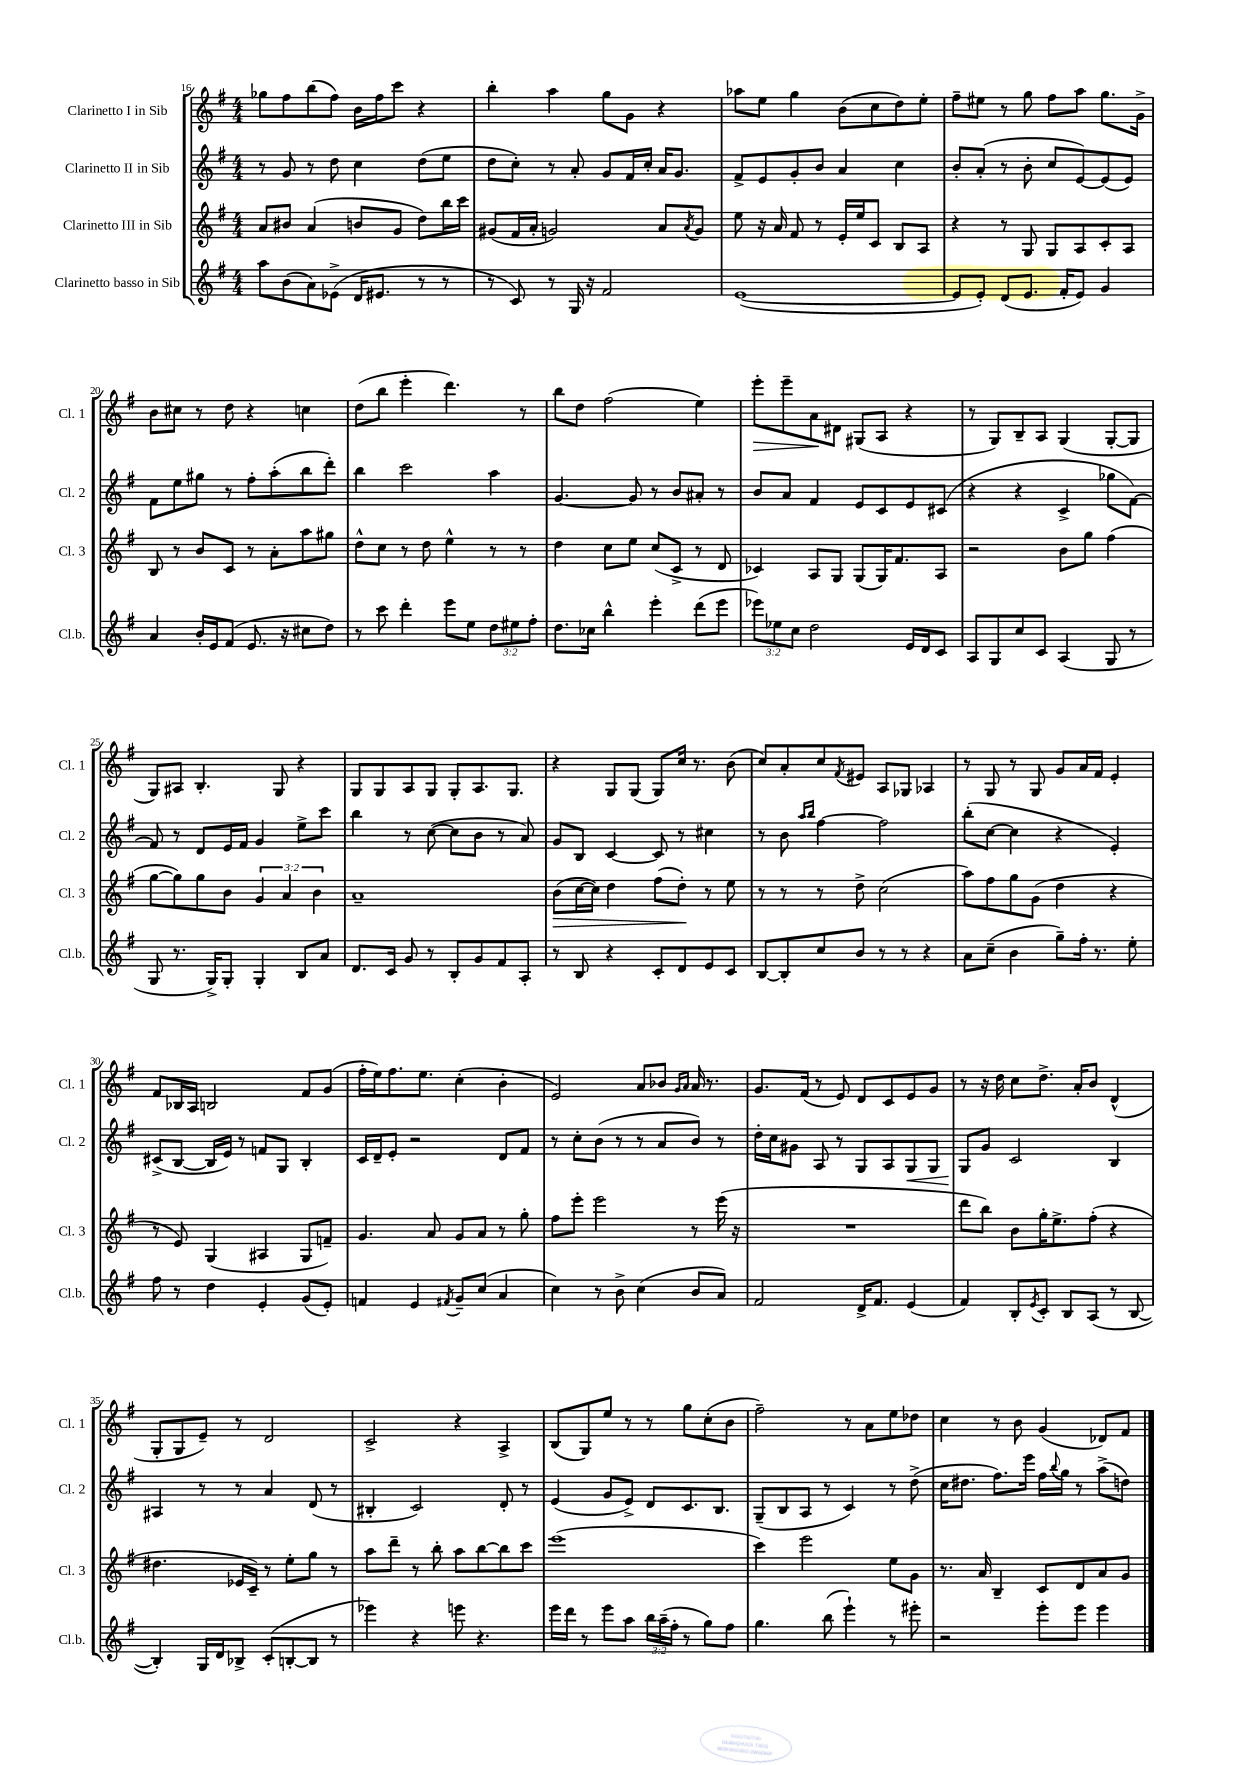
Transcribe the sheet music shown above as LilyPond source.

<<
\new StaffGroup <<
\new Staff = "s0" \with { instrumentName = "Clarinetto I in Sib" shortInstrumentName = "Cl. 1" } {
    \clef treble \key g \major \numericTimeSignature \time 4/4
    ges''8 fis''8 b''8( fis''8) b'16 fis''16 c'''8 r4 |
    b''4-. a''4 g''8 g'8 r4 |
    aes''8 e''8 g''4 b'8( c''8 d''8) e''8-. |
    fis''8-- eis''8 r8 g''8 fis''8 a''8 g''8. g'16-> |
    b'8 cis''8 r8 d''8 r4 c''4 |
    d''8( b''8 e'''4-. d'''4.) r8 |
    b''8 d''8 fis''2( e''4) |
    e'''8-.\> e'''8-- a'8\! dis'8 gis8( a8 r4 |
    r8 g8) b8-- a8 g4( g8~-. g8 |
    g8) ais8 b4.-. g8 r4 |
    g8 g8 a8 g8 g8-. a8. g8. |
    r4 g8 g8( g8) c''16 r8. b'8( |
    c''8) a'8-. c''8 \acciaccatura { fis'8 } eis'8 a8 ges8 aes4 |
    r8 g8 r8 g8 g'8 a'16 fis'16 e'4-. |
    fis'8 bes16 a16 b2 fis'8 g'8( |
    fis''16-. e''16) fis''8. e''8. c''4-.( b'4-. |
    e'2) a'8 bes'8 \grace { g'16 a'16 } a'16 r8. |
    g'8. fis'16( r8 e'8) d'8 c'8 e'8 g'8 |
    r8 r16 d''16 c''8 d''8.-> a'16-. b'8 d'4-^( |
    g8-. g8 e'8--) r8 d'2 |
    c'2-> r4 a4-> |
    b8( g8) e''8 r8 r8 g''8 c''8-.( b'8 |
    fis''2--) r8 a'8 e''8 des''8 |
    c''4 r8 b'8 g'4( des'8) fis'8 \bar "|." |
}
\new Staff = "s1" \with { instrumentName = "Clarinetto II in Sib" shortInstrumentName = "Cl. 2" } {
    \clef treble \key g \major \numericTimeSignature \time 4/4
    r8 g'8 r8 d''8 c''4 d''8( e''8 |
    d''8 c''8-.) r8 a'8-. g'8 fis'16 c''16-. a'16 g'8. |
    fis'8-> e'8 g'8-. b'8 a'4 c''4 |
    b'8-. a'8-.( r8 b'8-. c''8 e'8~) e'8( e'8) |
    fis'8 e''8 gis''8 r8 fis''8-. a''8-.( b''8 d'''8-.) |
    b''4 c'''2 a''4 |
    g'4.~ g'8 r8 b'8 ais'8-. r8 |
    b'8 a'8 fis'4 e'8 c'8 e'8 cis'8( |
    r4 r4 c'4-> ges''8 fis'8~) |
    fis'8 r8 d'8 e'16 fis'16 g'4 e''8-> c'''8 |
    b''4 r8 c''8~( c''8 b'8 r8 a'8) |
    g'8 b8 c'4~ c'8 r8 cis''4 |
    r8 b'8 \grace { a''16 b''16 } fis''4~ fis''2 |
    b''8-.( c''8~ c''4 r4 e'4-.) |
    cis'8->( b8~ b16 e'16) r8 f'8 g8 b4-. |
    c'16 d'16-- e'8-. r2 d'8 fis'8 |
    r8 c''8-. b'8( r8 r8 a'8 b'8) r8 |
    d''16-. c''16 gis'8 a8 r8 g8 a8 g8\< g8 |
    g8\! g'8 c'2 b4 |
    ais4 r8 r8 a'4 d'8( r8 |
    bis4-. c'2) d'8-. r8 |
    e'4( g'8 e'8->) d'8 c'8. b8. |
    g8--( b8 a8 r8 c'4) r8 d''8->( |
    c''16 dis''8. fis''8.) e'''16 fis''16 \appoggiatura { b''8 } g''16 r8 a''8->( d''8) \bar "|." |
}
\new Staff = "s2" \with { instrumentName = "Clarinetto III in Sib" shortInstrumentName = "Cl. 3" } {
    \clef treble \key g \major \numericTimeSignature \time 4/4 \override Staff.TupletNumber.text = #tuplet-number::calc-fraction-text
    a'8 bis'8 a'4( b'8 g'8 d''8) b''16 c'''16 |
    gis'8( fis'16 a'16-. g'2) a'8 \acciaccatura { a'8 } g'8 |
    e''8 r16 a'16 fis'8 r8 e'16-. e''16 c'8 b8 a8 |
    r4 r8 g8 g8 a8 c'8-. a8 |
    b8 r8 b'8 c'8 r8 a'8-. a''8 gis''8 |
    d''8-^ c''8 r8 d''8 e''4-^ r8 r8 |
    d''4 c''8 e''8 c''8( c'8-> r8 d'8 |
    ces'4) a8 g8 g8( g16) fis'8. a8 |
    r2 b'8 g''8 fis''4( |
    g''8~ g''8) g''8 b'8 \tuplet 3/2 { g'4 a'4 b'4 } |
    a'1-- |
    b'8\>( c''16~ c''16) d''4 fis''8( d''8-.\!) r8 e''8 |
    r8 r8 r8 d''8-> c''2( |
    a''8) fis''8 g''8 g'8( d''4 r4 |
    r8 e'8) g4( ais4 g8 f'8--) |
    g'4. a'8 g'8 a'8 r8 g''8-. |
    fis''8 e'''8-. e'''2 r8 e'''16( r16 |
    R1 |
    d'''8 b''8) b'8 g''16-. e''8.-> fis''8-.( r4 |
    dis''4. ees'16 c'16--) r8 e''8-. g''8 r8 |
    a''8 d'''8-- r8 b''8-. a''8 b''8~ b''8 c'''8 |
    e'''1( |
    c'''4) e'''2 e''8 g'8 |
    r8. a'16 b4-- c'8 d'8 a'8 g'8 \bar "|." |
}
\new Staff = "s3" \with { instrumentName = "Clarinetto basso in Sib" shortInstrumentName = "Cl.b." } {
    \clef treble \key g \major \numericTimeSignature \time 4/4 \override Staff.TupletNumber.text = #tuplet-number::calc-fraction-text
    a''8 b'8( a'8) ees'8->( d'16 eis'8. r8 r8 |
    r8 c'8) r8 g16 r16 fis'2 |
    e'1~( |
    e'8 e'8-.) d'8( e'8. fis'16-. e'8) g'4 |
    a'4 b'16-. e'16 fis'8( e'8. r16 cis''8 d''8) |
    r8 c'''8 d'''4-. e'''8 e''8 \tuplet 3/2 { d''8 eis''8 fis''8-. } |
    d''8. ces''16 b''4-^ e'''4-. d'''8( e'''8 |
    \tuplet 3/2 { ees'''8) ees''8 c''8 } d''2 e'16 d'16 c'8 |
    a8 g8 c''8 c'8 a4( g8 r8 |
    g8 r8. g16->) g8-. g4-. b8 a'8 |
    d'8. c'16 g'8 r8 b8-. g'8 fis'8 a8-. |
    r8 b8 r4 c'8-. d'8 e'8 c'8 |
    b8~ b8-. c''8 b'8 r8 r8 r4 |
    a'8 c''8--( b'4 g''8--) fis''16-. r8. e''8-. |
    fis''8 r8 d''4 e'4-. g'8( e'8-.) |
    f'4 e'4 \acciaccatura { fis'8 } g'8-- c''8( a'4 |
    c''4) r8 b'8-> c''4( b'8 a'8) |
    fis'2 d'16-> fis'8. e'4( |
    fis'4) b8-. \acciaccatura { e'8 } c'8-. b8 a8( r8 b8~ |
    b4-.) g16 d'16 bes8-> c'8-.( b8~-. b8 r8 |
    ees'''4) r4 e'''8 r4. |
    e'''16 d'''16 r8 e'''8 a''8 \tuplet 3/2 { b''16 a''16--( fis''16-. } r8 g''8) fis''8 |
    g''4. b''8( e'''4-!) r8 eis'''8-. |
    r2 e'''8-. e'''8 e'''4 \bar "|." |
}
>>
>>
\layout { \context { \Score currentBarNumber = #16 } }
